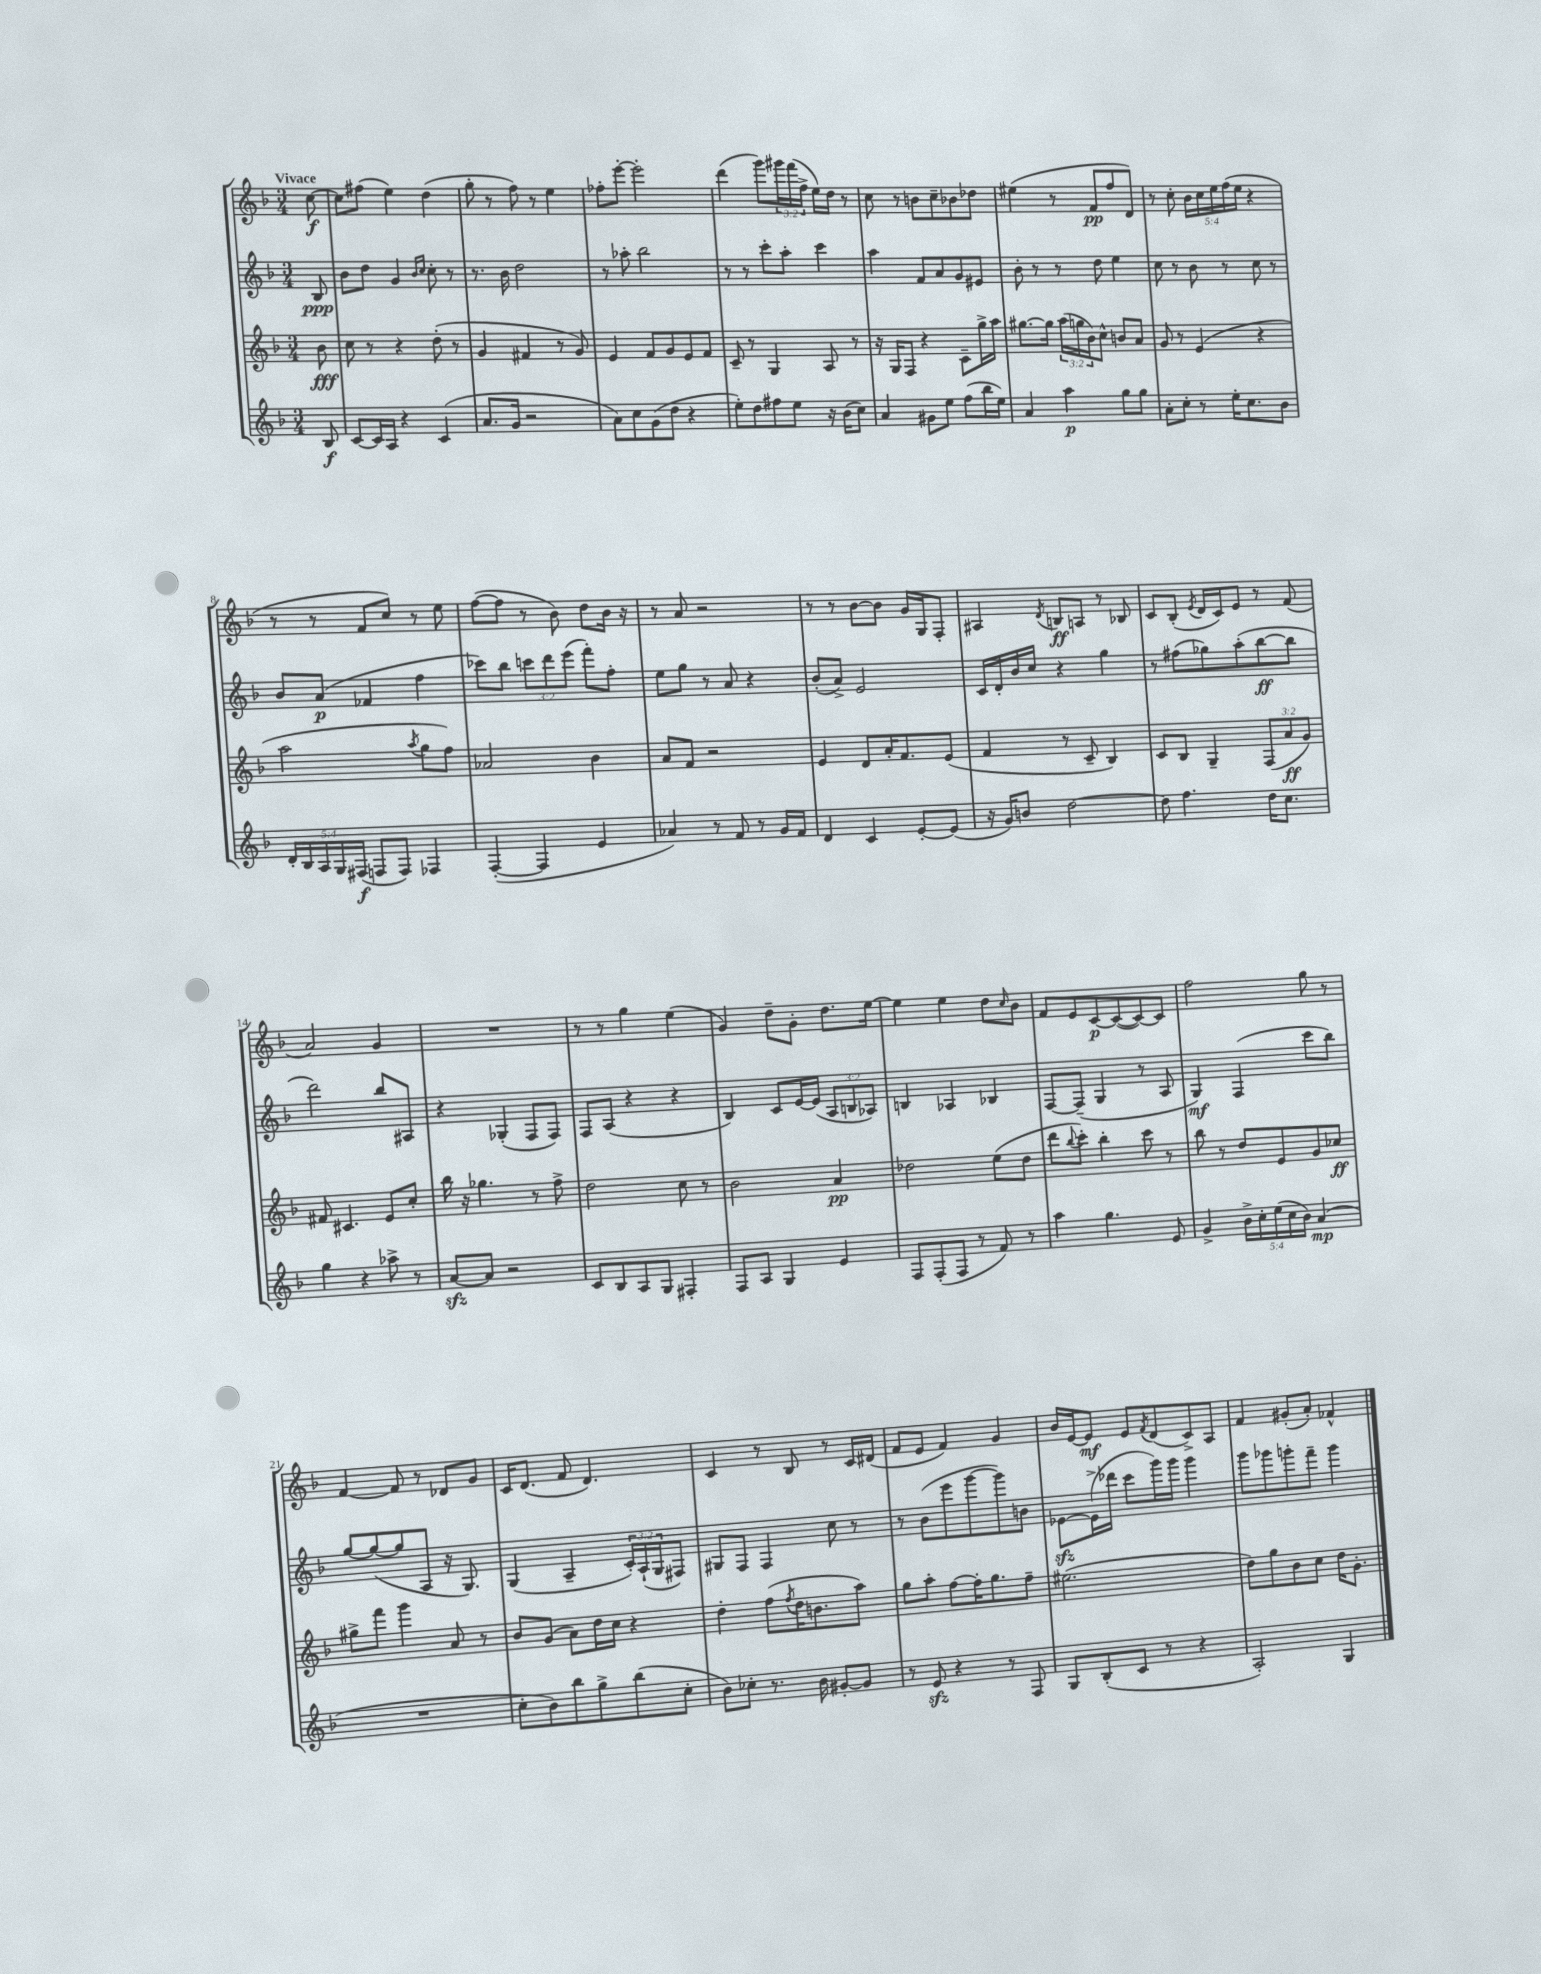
<<
\new StaffGroup <<
\new Staff = "s0" {
    \clef treble \key f \major \numericTimeSignature \time 3/4 \override Staff.TupletNumber.text = #tuplet-number::calc-fraction-text \partial 8 \tempo "Vivace"
    c''8~\f |
    c''8 fis''8( e''4) d''4( |
    g''8-. r8 f''8) r8 e''4 |
    fes''8-. e'''8~-. e'''2-. |
    d'''4( g'''8) \tuplet 3/2 { gis'''16 f'''16( f''16-> } e''16) d''16 r8 |
    c''8 r8 b'8 c''8-- bes'8 des''8 |
    eis''4( r8 f'8\pp f''8 d'8) |
    r8 c''8-. \tuplet 5/4 { bes'16 c''16 e''16 f''16( e''16 } r4 |
    r8 r8 f'8 c''8) r8 e''8 |
    f''8~( f''8 r8 bes'8) d''8 bes'16 r16 |
    r8 a'8 r2 |
    r8 r8 bes'8~ bes'8 g'16 g16 f8-. |
    ais4 \acciaccatura { d'8 } b8\ff a8 r8 bes8 |
    c'8 bes8-.( \acciaccatura { e'8 } d'16 c'16) e'8 r8 f'8( |
    a'2) g'4 |
    R2. |
    r8 r8 g''4 e''4( |
    g'4) d''8-- g'8-. d''8. e''16~ |
    e''4 e''4 d''8 \grace { c''16 } bes'8 |
    f'8 e'8 c'8~\p c'8~( c'8~) c'8 |
    f''2 g''8 r8 |
    f'4~ f'8 r8 des'8 g'8 |
    c'16 d'8.( f'8 d'4.) |
    c'4 r8 bes8 r8 c'16 dis'16( |
    f'8 e'8 f'4) g'4 |
    bes'16 e'16~ e'8\mf e'8 \acciaccatura { f'8 } d'8( c'8->) a8 |
    f'4 gis'8-.( a'8-.) fes'4-^ \bar "|." |
}
\new Staff = "s1" {
    \clef treble \key f \major \numericTimeSignature \time 3/4 \override Staff.TupletNumber.text = #tuplet-number::calc-fraction-text \partial 8
    bes8\ppp |
    bes'8 d''8 g'4 \grace { bes'16 c''16 } c''8-. r8 |
    r8. bes'16 d''2 |
    r8 aes''8-. bes''2 |
    r8 r8 c'''8-. a''8-. c'''4 |
    a''4 f'8 a'8 g'8 eis'8 |
    bes'8-. r8 r8 d''8 e''4 |
    c''8 r8 bes'8 r8 c''8 r8 |
    bes'8 a'8\p( fes'4 f''4 |
    ces'''8) bes''8 \tuplet 3/2 { c'''8 d'''8 e'''8( } f'''8-.) f''8-. |
    e''8 g''8 r8 a'8 r4 |
    bes'8-.( a'8->) e'2 |
    c'16 d'16-. bes'16 c''16 r4 g''4 |
    r8 fis''8( ges''8) a''8-.( bes''8~\ff bes''8 |
    d'''2) bes''8 ais8 |
    r4 ges4-.( f8 f8) |
    f8 a8( r4 r4 |
    bes4) c'8 e'16~ e'16( \tuplet 3/2 { a8 b8 aes8) } |
    b4 aes4 bes4 |
    f8~ f8--( g4 r8 a8 |
    g4\mf) f4( c'''8 bes''8) |
    g''8~ g''8~( g''8 a8 r16 g8.) |
    g4( a4-- \tuplet 3/2 { c'16-.) a16-!( g16 } fis8) |
    gis8 f8 f4 c''8 r8 |
    r8 bes'8( e'''8 g'''8~ g'''8) b'8 |
    ees'8~\sfz ees'16->( des'''16 c'''8 g'''16) g'''16 g'''4 |
    g'''8 ges'''8 g'''8-. f'''8-- g'''4 \bar "|." |
}
\new Staff = "s2" {
    \clef treble \key f \major \numericTimeSignature \time 3/4 \override Staff.TupletNumber.text = #tuplet-number::calc-fraction-text \partial 8
    bes'8\fff |
    c''8 r8 r4 d''8-.( r8 |
    g'4 fis'4 r8 g'8) |
    e'4 f'8 g'8 e'8 f'8 |
    c'8-- r8 g4 a8 r8 |
    r16 g16 f8 r4 c'8-- g''16-> a''16 |
    gis''8.~ gis''16 \tuplet 3/2 { a''16( g''16 bes'16) } c''8-^ b'8 a'8 |
    g'8 r8 e'4( r4 |
    a''2 \acciaccatura { a''8 } g''8 f''8) |
    aes'2 bes'4 |
    a'8 f'8 r2 |
    e'4 d'8 a'16-. f'8. e'8( |
    f'4 r8 c'8-- bes4) |
    c'8 bes8 g4-- \tuplet 3/2 { f8( a'8\ff g'8) } |
    fis'8 cis'4. e'8 c''8-. |
    bes''16 r16 ges''4. r8 f''8-> |
    d''2 c''8 r8 |
    bes'2 a'4\pp |
    des''2 e''8( des''8 |
    d'''8 \appoggiatura { bes''8 } c'''8-.) bes''4-. c'''8 r8 |
    bes''8 r8 d''8 e'8 g'8 ces''8\ff |
    gis''8-> f'''8 g'''4 a'8 r8 |
    bes'8 g'8( a'8) d''16 c''16 r4 |
    d''4-. f''8( \acciaccatura { f''8 } d''16 b'8. a''8) |
    g''8 a''8-. f''8~ f''16-. g''8. f''8-- |
    eis''2.( |
    d''8) g''8 bes'8 c''8 d''16 g'8.-. \bar "|." |
}
\new Staff = "s3" {
    \clef treble \key f \major \numericTimeSignature \time 3/4 \override Staff.TupletNumber.text = #tuplet-number::calc-fraction-text \partial 8
    bes8\f |
    c'8~ c'16 a16 r4 c'4( |
    a'8. g'16 r2 |
    a'8) c''8 g'8( d''8 r4 |
    e''8-.) d''8 fis''8 e''8 r16 bes'16( c''8) |
    a'4 gis'8 e''8 f''8( bes''16 e''16) |
    a'4 a''4\p g''8 g''8 |
    a'8-. c''8-. r8 e''16-. c''8. bes'8 |
    \tuplet 5/4 { d'16-. bes16 a16 g16 fis16\f( } f8 f8) fes4 |
    f4~-.( f4 e'4 |
    aes'4) r8 f'8 r8 g'16 f'16 |
    d'4 c'4 e'8~-. e'8( |
    r16 g'16) b'8 d''2~ |
    d''8 f''4. d''16 c''8. |
    g''4 r4 aes''8-> r8 |
    a'8~\sfz a'8 r2 |
    c'8 bes8 a8 g8 fis4-. |
    f8 a8 g4 e'4 |
    f8 f8-.( f8 r8 f'8) r8 |
    a''4 g''4. e'8 |
    g'4-> \tuplet 5/4 { bes'16-> c''16-. e''16( c''16 bes'16) } a'4\mp( |
    R2. |
    c''8-. bes'8) bes''8 g''8-> bes''8( c''8-. |
    bes'8) ces''8-. r8. bes'16 gis'8~-. gis'8 |
    r8 e'8\sfz r4 r8 f8 |
    g8 bes8-.( c'8 r8 r4 |
    a2-.) g4 \bar "|." |
}
>>
>>
